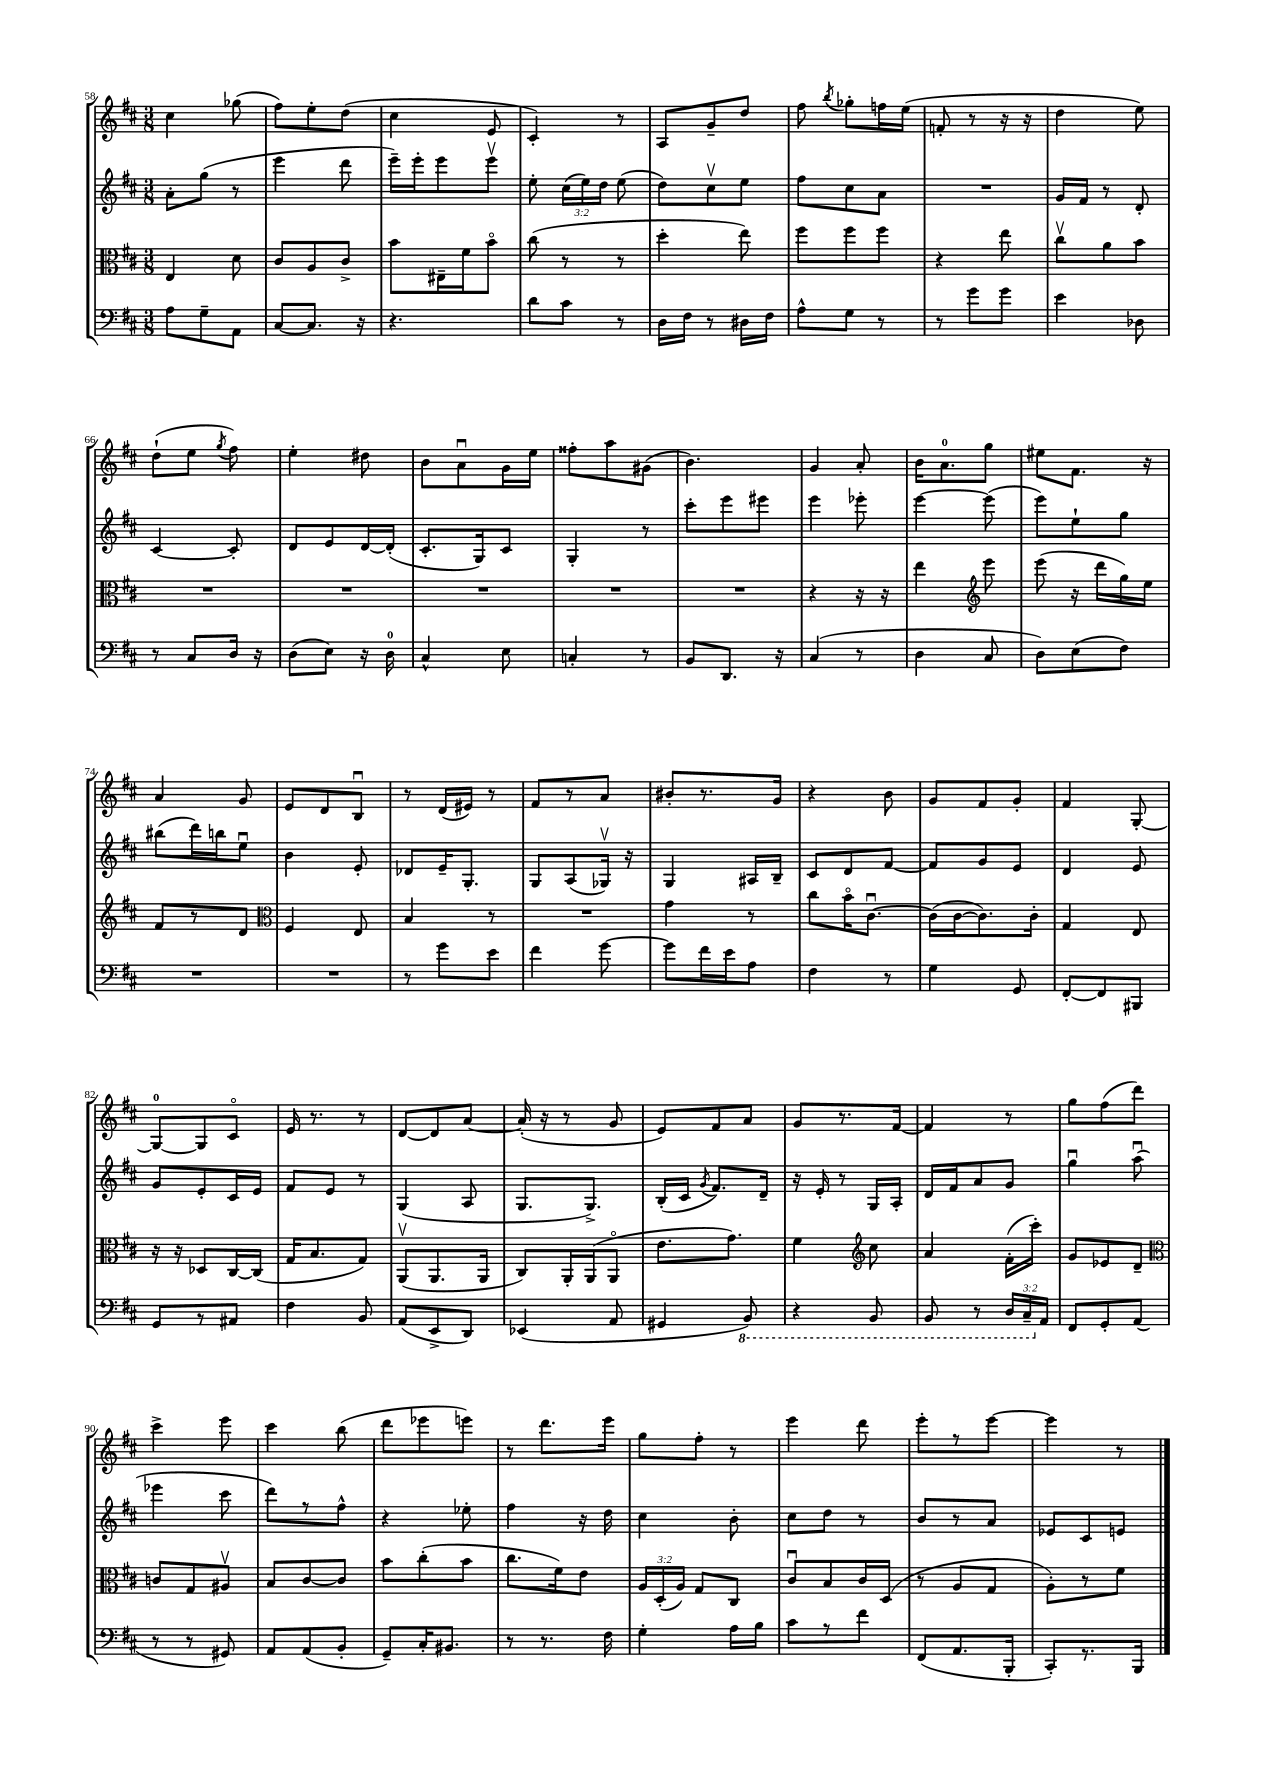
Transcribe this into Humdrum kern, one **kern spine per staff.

**kern	**kern	**kern	**kern
*part4	*part3	*part2	*part1
*staff4	*staff3	*staff2	*staff1
*clefF4	*clefC3	*clefG2	*clefG2
*k[f#c#]	*k[f#c#]	*k[f#c#]	*k[f#c#]
*M3/8	*M3/8	*M3/8	*M3/8
=58	=58	=58	=58
8A\L	4E/	8a'\L	4cc#\
8G~\	.	(8gg\J	.
8AA\J	8d\	8r	(8gg-X\
=59	=59	=59	=59
[8C#/L	8c#/L	4eee\	8ff#\L)
8.C#/J]	8A/	.	8ee'\
.	8c#^/J	8ddd\	(8dd\J
16r	.	.	.
=60	=60	=60	=60
4.r	8b\L	16eee~\LL)	4cc#\
.	.	16eee'\J	.
.	16E#X~\L	8eee\	.
.	16f#\J	.	.
.	8b\J	8eeev\J	8e/
=61	=61	=61	=61
8d\L	(8cc#\	8ee'\	4c#'/)
8c#\J	8r	(24cc#\LL	.
.	.	24ee\)	.
.	.	24dd\JJ	.
8r	8r	(8ee\	8r
=62	=62	=62	=62
16D\LL	4dd'\	8dd\L)	8A/L
16F#\JJ	.	.	.
8r	.	8cc#v\	8g~/
16D#X\LL	8ee\)	8ee\J	8dd/J
16F#\JJ	.	.	.
=63	=63	=63	=63
8A^^\L	8ff#\L	8ff#\L	8ff#\
.	.	.	8qbb/
8G\J	8ff#\	8cc#\	8gg-X'\L
8r	8ff#\J	8a\J	16ffn\L
.	.	.	(16ee\JJ
=64	=64	=64	=64
8r	4r	4.r	8fn'/
8g\L	.	.	8r
8g\J	8ee\	.	16r
.	.	.	16r
=65	=65	=65	=65
4e\	8cc#v\L	16g/LL	4dd\
.	.	16f#/JJ	.
.	8a\	8r	.
8D-X\	8b\J	8d'/	8ee\)
!!LO:LB:g=z
=66	=66	=66	=66
8r	4.r	[4c#/	(8dd`\L
8C#/L	.	.	8ee\J
.	.	.	8qgg/
16D/Jk	.	8c#'/]	8ff#\)
16r	.	.	.
=67	=67	=67	=67
(8D\L	4.r	8d/L	4ee'\
8E\J)	.	8e/	.
16r	.	[16d/L	8dd#X\
16D\	.	(16d'/JJ]	.
=68	=68	=68	=68
4C#^^/	4.r	8.c#'/L	8b\L
.	.	.	8au\
.	.	16G/k)	.
8E\	.	8c#/J	16g\L
.	.	.	16ee\JJ
=69	=69	=69	=69
4Cn'/	4.r	4G'/	8ff##X'\L
.	.	.	8aa\
8r	.	8r	(8g#X\J
=70	=70	=70	=70
8BB/L	4.r	8ccc#'\L	4.b\)
8.DD/J	.	8eee\	.
.	.	8eee#X\J	.
16r	.	.	.
=71	=71	=71	=71
(4C#/	4r	4eee\	4g/
8r	16r	8eee-X'\	8a'/
.	16r	.	.
=72	=72	=72	=72
4D\	4ee\	[4eee\	16b\KL
.	.	.	8.a\
*	*clefG2	*	*
8C#/	8eee\	(8eee\]	8gg\J
=73	=73	=73	=73
8D\L)	(8eee\	8eee\L)	8ee#X\L
(8E\	16r	8ee`\	8.f#\J
.	16ddd\LL	.	.
8F#\J)	16gg\)	8gg\J	.
.	16ee\JJ	.	16r
!!LO:LB:g=z
=74	=74	=74	=74
4.r	8f#/L	(8bb#X\L	4a/
.	8r	16ddd\L)	.
.	.	16bbn\J	.
.	8d/J	8eeu\J	8g/
=75	=75	=75	=75
*	*clefC3	*	*
4.r	4F#/	4b\	8e/L
.	.	.	8d/
.	8E/	8e'/	8Bu/J
=76	=76	=76	=76
8r	4B/	8d-X/L	8r
8g\L	.	16e~/K	(16d/LL
.	.	8.G'/J	16e#X/JJ)
8e\J	8r	.	8r
=77	=77	=77	=77
4f#\	4.r	8G/L	8f#/L
.	.	(8A/	8r
[8g\	.	16G-Xv/Jk)	8a/J
.	.	16r	.
=78	=78	=78	=78
8g\L]	4g\	4G/	8b#X'/L
16f#\L	.	.	8.r
16e\J	.	.	.
8A\J	8r	16A#X/LL	.
.	.	16B~/JJ	16g/Jk
=79	=79	=79	=79
4F#\	8cc#\L	8c#/L	4r
.	16b\K	8d/	.
.	[8.c#u\J	.	.
8r	.	[8f#/J	8b\
=80	=80	=80	=80
4G\	(16c#\LL]	8f#/L]	8g/L
.	[16c#\J	.	.
.	8.c#\])	8g/	8f#/
8GG/	.	8e/J	8g'/J
.	16c#'\Jk	.	.
=81	=81	=81	=81
[8FF#'/L	4G/	4d/	4f#/
8FF#/]	.	.	.
8BBB#X/J	8E/	8e/	[8G'/
!!LO:LB:g=z
=82	=82	=82	=82
8GG/L	16r	8g/L	8G/L_
.	16r	.	.
8r	8D-X/L	8e'/	8G/]
8AA#X/J	[16C#/L	16c#/L	8c#/J
.	(16C#/JJ]	16e/JJ	.
=83	=83	=83	=83
4F#\	16G/KL	8f#/L	16e/
.	8.B/	.	8.r
.	.	8e/J	.
8BB/	8G/J)	8r	8r
=84	=84	=84	=84
(8AA/L	(8AAv/L	(4G/	[8d/L
8EE^/	8.AA/	.	8d/]
8DD/J)	.	8A/	[8a/J
.	16AA/Jk	.	.
=85	=85	=85	=85
(4EE-X/	8C#/L)	8.G/L	(16a'/]
.	.	.	16r
.	16AA'/L	.	8r
.	(16AA/J	8.G^/J)	.
8AA/	8AA/J	.	8g/
=86	=86	=86	=86
4GG#X/	8.e\L	(16B'/LL	8e/L)
.	.	16c#/JJ	.
.	.	8qg/	.
.	.	8.f#/L)	8f#/
.	8.g\J)	.	.
*8ba	*	*	*
8BBB/)	.	.	8a/J
.	.	16d~/Jk	.
=87	=87	=87	=87
4r	4f#\	16r	8g/L
.	.	16e'/	.
.	.	8r	8.r
*	*clefG2	*	*
8BBB/	8cc#\	16G/LL	.
.	.	16A'/JJ	[16f#/Jk
=88	=88	=88	=88
8BBB/	4a/	16d/LL	4f#/]
.	.	16f#/J	.
8r	.	8a/	.
24DD/LL	(16f#'\LL	8g/J	8r
24CC#~/	.	.	.
.	16ccc#'\JJ)	.	.
*X8ba	*	*	*
24AA/JJ	.	.	.
=89	=89	=89	=89
8FF#/L	8g/L	4ggu\	8gg\L
8GG'/	8e-X/	.	(8ff#\
(8AA/J	8d~/J	(8aau\	8ddd\J)
!!LO:LB:g=z
=90	=90	=90	=90
*	*clefC3	*	*
8r	8cn/L	4eee-X\	4ccc#^\
8r	8G/	.	.
8GG#X/)	8A#Xv/J	8ccc#\	8eee\
=91	=91	=91	=91
8AA/L	8B/L	8ddd\L)	4ccc#\
(8AA/	[8c#/	8r	.
8BB'/J	8c#/J]	8ff#^^\J	(8bb\
=92	=92	=92	=92
8GG~/L)	8b\L	4r	8ddd\L
16C#'/K	(8cc#'\	.	8eee-X\
8.BB#X/J	.	.	.
.	8b\J	8ee-X'\	8eeen\J)
=93	=93	=93	=93
8r	8.cc#\L	4ff#\	8r
8.r	.	.	8.ddd\L
.	16f#\k)	.	.
.	8e\J	16r	.
16F#\	.	16dd\	16eee\Jk
=94	=94	=94	=94
4G'\	24A/LL	4cc#\	8gg\L
.	(24D'/	.	.
.	24A/JJ)	.	.
.	8G/L	.	8ff#'\J
16A\LL	8C#/J	8b'\	8r
16B\JJ	.	.	.
=95	=95	=95	=95
8c#\L	8c#u/L	8cc#\L	4eee\
8r	8B/	8dd\J	.
8f#\J	16c#/L	8r	8ddd\
.	(16D/JJ	.	.
=96	=96	=96	=96
(8FF#/L	8r	8b/L	8eee'\L
8.AA/	8A/L	8r	8r
.	8G/J	8a/J	[8eee\J
16BBB'/Jk	.	.	.
=97	=97	=97	=97
8CC#'/L)	8A'\L)	8e-X/L	4eee\]
8.r	8r	8c#/	.
.	8f#\J	8en/J	8r
16BBB/Jk	.	.	.
==	==	==	==
*-	*-	*-	*-
